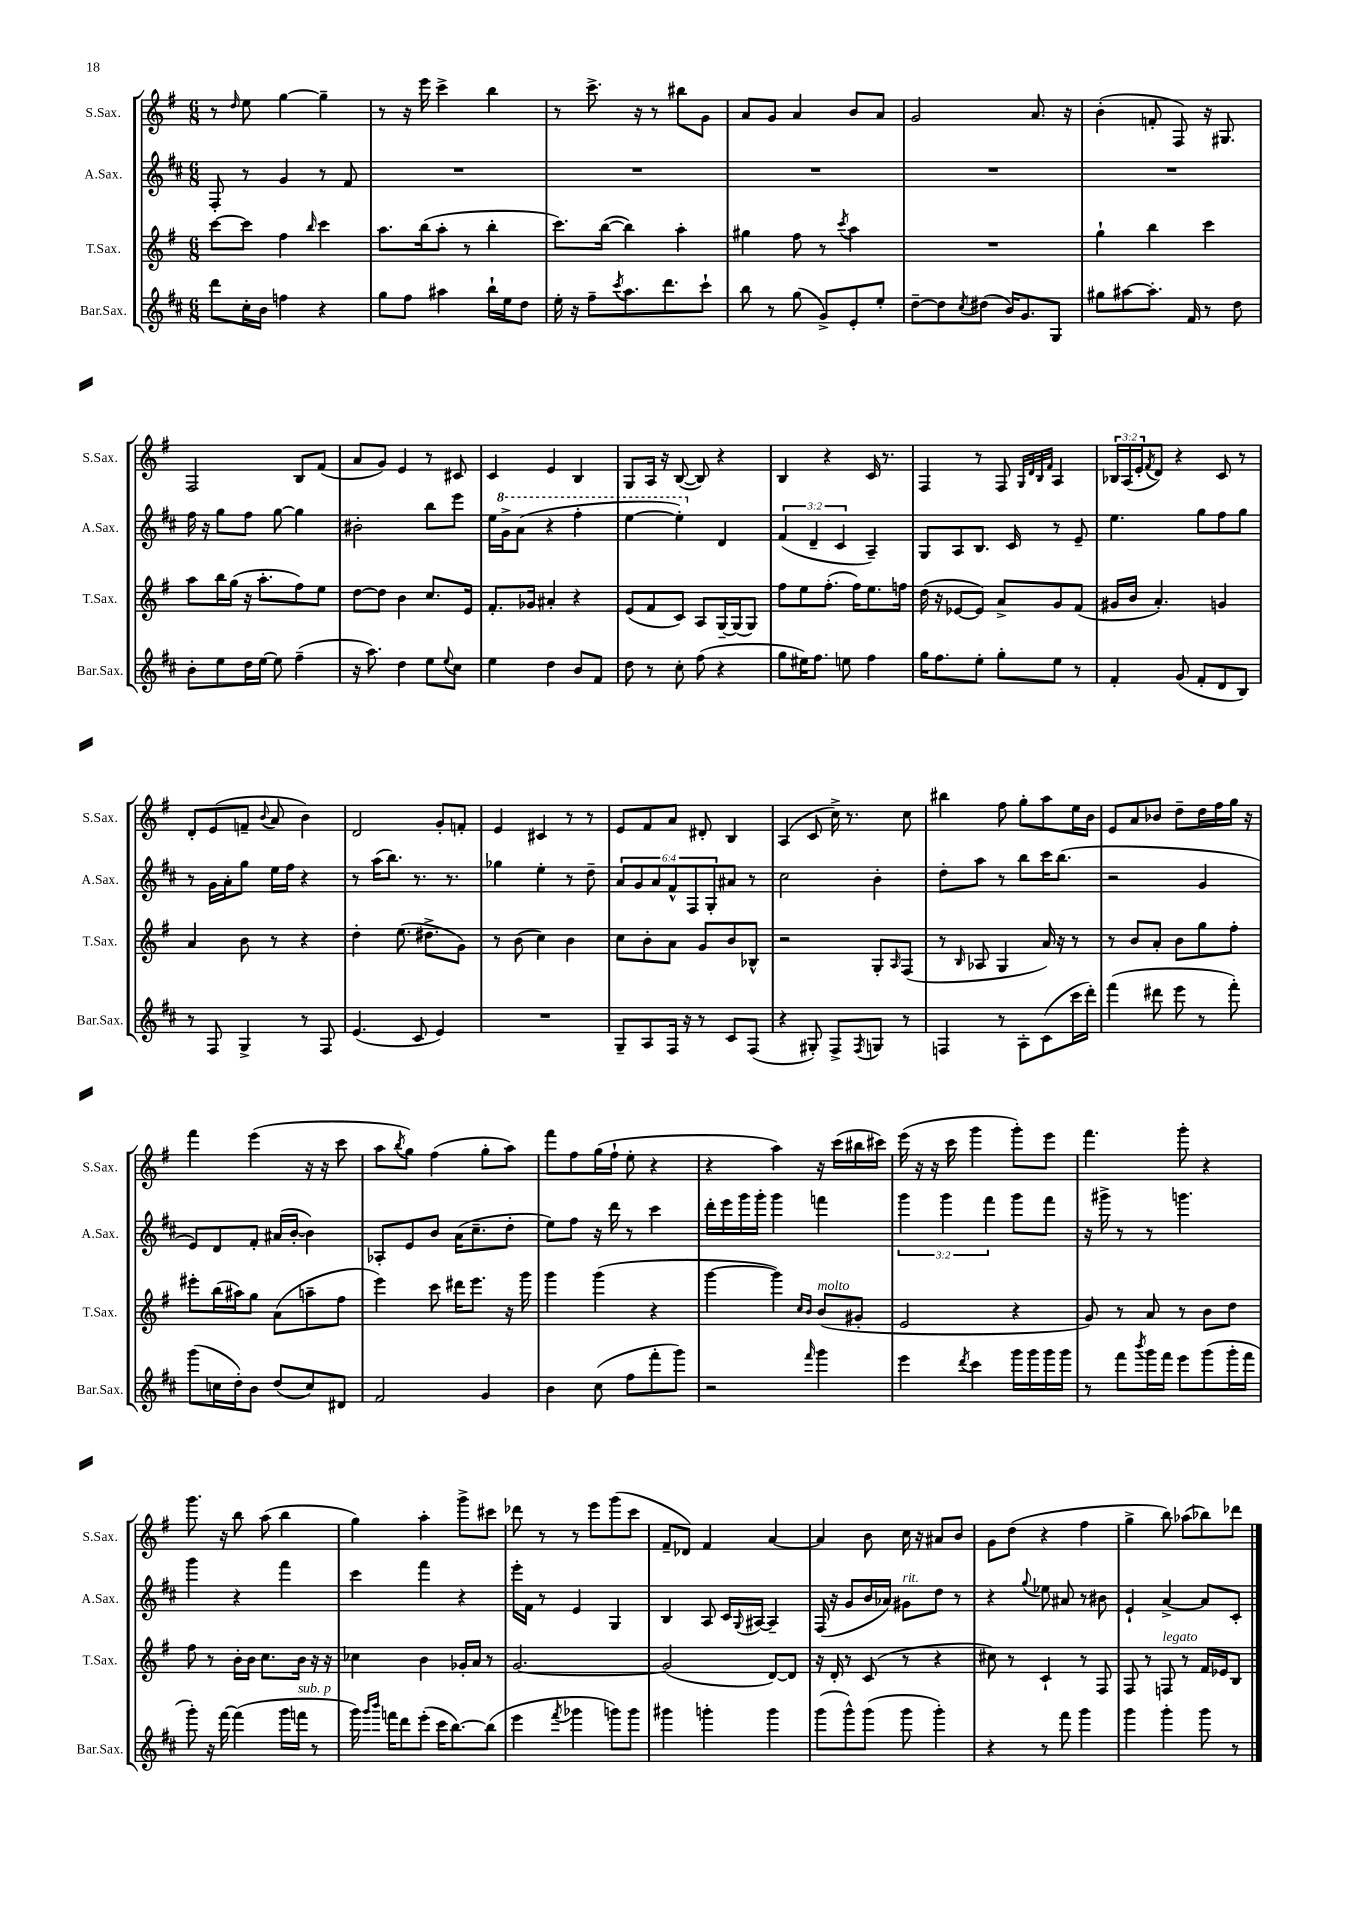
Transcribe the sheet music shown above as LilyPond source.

<<
\new StaffGroup <<
\new Staff = "s0" \with { instrumentName = "S.Sax." shortInstrumentName = "S.Sax." } {
    \clef treble \key g \major \numericTimeSignature \time 6/8 \override Staff.TupletNumber.text = #tuplet-number::calc-fraction-text
    r8 \grace { d''16 } e''8 g''4~ g''4-- |
    r8 r16 e'''16 c'''4-> b''4 |
    r8 c'''8.-> r16 r8 bis''8 g'8 |
    a'8 g'8 a'4 b'8 a'8 |
    g'2 a'8. r16 |
    b'4-.( f'8-. fis8) r16 gis8. |
    fis2 b8 fis'8( |
    a'8 g'8) e'4 r8 cis'8 |
    c'4 e'4 b4 |
    g8 a16 r16 b8~( b8) r4 |
    b4 r4 c'16 r8. |
    fis4 r8 fis8 \grace { g32 d'32 b32 fis'32 } a4 |
    \tuplet 3/2 { bes16 a16( e'16-. } \acciaccatura { fis'8 } d'8) r4 c'8 r8 |
    d'8-. e'8( f'8-- \appoggiatura { b'8 } a'8 b'4) |
    d'2 g'8-. f'8-. |
    e'4 cis'4 r8 r8 |
    e'8 fis'8 a'8 dis'8-. b4 |
    a4( c'8 c''16->) r8. c''8 |
    bis''4 fis''8 g''8-. a''8 e''16 b'16 |
    e'8 a'8 bes'8 d''8-- d''16 fis''16 g''16 r16 |
    fis'''4 e'''4( r16 r16 c'''8 |
    a''8 \acciaccatura { b''8 } g''8) fis''4( g''8-. a''8) |
    fis'''8 fis''8 g''16( fis''16-! e''8-. r4 |
    r4 a''4) r16 c'''16( bis''16 cis'''16) |
    e'''16( r16 r16 c'''16 g'''4 g'''8-.) e'''8 |
    fis'''4. g'''8-. r4 |
    g'''8. r16 b''8 a''8( b''4 |
    g''4) a''4-. g'''8-> cis'''8 |
    des'''8 r8 r8 e'''8 g'''8( c'''8 |
    fis'8-- des'8) fis'4 a'4~ |
    a'4 b'8 c''16 r16 ais'8 b'8 |
    g'8 d''8( r4 fis''4 |
    g''4-> b''8) aes''8( bes''8) des'''8 \bar "|." |
}
\new Staff = "s1" \with { instrumentName = "A.Sax." shortInstrumentName = "A.Sax." } {
    \clef treble \key d \major \numericTimeSignature \time 6/8 \override Staff.TupletNumber.text = #tuplet-number::calc-fraction-text
    fis8-. r8 g'4 r8 fis'8 |
    R2. |
    R2. |
    R2. |
    R2. |
    R2. |
    fis''16 r16 g''8 fis''8 g''8~ g''4 |
    bis'2-. b''8 e'''8 |
    e''16 \ottava #1 g''16-> a''8( r4 fis'''4-. |
    e'''4~ e'''4-.) \ottava #0 d'4 |
    \tuplet 3/2 { fis'4( d'4-- cis'4 } a4--) |
    g8 a8 b8. cis'16 r8 e'8-- |
    e''4. g''8 fis''8 g''8 |
    r8 g'16 a'16-. g''8 e''16 fis''16 r4 |
    r8 a''16( b''8.) r8. r8. |
    ges''4 e''4-. r8 d''8-- |
    \tuplet 6/4 { a'8 g'8 a'8 fis'8-^ fis8 g8-. } ais'8 r8 |
    cis''2 b'4-. |
    d''8-. a''8 r8 b''8 cis'''16 b''8.( |
    r2 g'4 |
    e'8) d'8 fis'8-. ais'16( b'16~-. b'4) |
    aes8-. e'8 b'8 a'16( cis''8.-- d''8-. |
    e''8) fis''8 r16 d'''16 r8 cis'''4 |
    d'''16-. e'''16 g'''16 g'''16-. g'''4 f'''4 |
    \tuplet 3/2 { g'''4 g'''4 fis'''4 } g'''8 fis'''8 |
    r16 gis'''16-> r8 r8 g'''4. |
    g'''4 r4 fis'''4 |
    cis'''4 fis'''4 r4 |
    e'''16-. fis'16 r8 e'4 g4 |
    b4 a8 cis'16 \appoggiatura { g8 } ais16~ ais4-- |
    fis16( r16 g'8 b'16 aes'16) gis'8^\markup { \italic "rit." } d''8 r8 |
    r4 \appoggiatura { g''8 } ees''8 ais'8 r8 bis'8 |
    e'4-! a'4~-> a'8 cis'8-. \bar "|." |
}
\new Staff = "s2" \with { instrumentName = "T.Sax." shortInstrumentName = "T.Sax." } {
    \clef treble \key g \major \numericTimeSignature \time 6/8
    c'''8~ c'''8 fis''4 \grace { b''16 } c'''4 |
    a''8. b''16( a''8-. r8 b''4-. |
    c'''8.) b''16~( b''4) a''4-. |
    gis''4 fis''8 r8 \acciaccatura { c'''8 } a''4 |
    R2. |
    g''4-! b''4 c'''4 |
    a''8 b''16 g''16( r16 a''8.-. fis''8) e''8 |
    d''8~ d''8 b'4 c''8. e'16 |
    fis'8.-. ges'16 ais'4-. r4 |
    e'8( fis'8 c'8) a8 g16~-- g16( g8) |
    fis''8 e''8 fis''8.-.( fis''16) e''8. f''16 |
    d''16( r16 ees'8~ ees'8) a'8-> g'8 fis'8( |
    gis'16 b'16 a'4.-.) g'4 |
    a'4 b'8 r8 r4 |
    d''4-. e''8.( dis''8.-> g'8) |
    r8 b'8( c''4) b'4 |
    c''8 b'8-. a'8 g'8 b'8 bes8-^ |
    r2 g8-. \grace { a16 } fis8( |
    r8 \grace { b16 } aes8 g4 a'16) r16 r8 |
    r8 b'8 a'8-. b'8 g''8 fis''8-. |
    eis'''8-. b''16( ais''16) g''8 a'8( a''8-- fis''8 |
    e'''4) c'''8 dis'''16 e'''8. r16 g'''16 |
    g'''4 g'''4( r4 |
    g'''4~ g'''4) \grace { c''16 b'16 } b'8^\markup { \italic "molto" }( gis'8-. |
    e'2 r4 |
    g'8) r8 a'8 r8 b'8 d''8 |
    fis''8 r8 b'16-. b'16 c''8. b'16 r16 r16 |
    ces''4 b'4 ges'16-. a'16 r8 |
    g'2.~ |
    g'2( d'8~) d'8 |
    r16 d'16-. r8 c'8( r8 r4 |
    cis''8) r8 c'4-! r8 fis8 |
    fis8 r8 f8^\markup { \italic "legato" } r8 fis'16 ees'16 b8 \bar "|." |
}
\new Staff = "s3" \with { instrumentName = "Bar.Sax." shortInstrumentName = "Bar.Sax." } {
    \clef treble \key d \major \numericTimeSignature \time 6/8
    d'''8 cis''16-. b'16 f''4 r4 |
    g''8 fis''8 ais''4 b''16-! e''16 d''8 |
    e''16-. r16 fis''8-- \acciaccatura { cis'''8 } a''8. d'''8. cis'''8-! |
    b''8 r8 g''8( g'8->) e'8-. e''8-. |
    d''8~-- d''8 \acciaccatura { cis''8 } dis''8( b'16) g'8. g8 |
    gis''8 ais''8~ ais''8.-. fis'16 r8 d''8 |
    b'8-. e''8 d''16 e''16~ e''8 fis''4--( |
    r16 a''8.) d''4 e''8 \appoggiatura { e''8 } cis''8 |
    e''4 d''4 b'8 fis'8 |
    d''8 r8 cis''8-. fis''8( r4 |
    g''8 eis''16) fis''8. e''8 fis''4 |
    g''16 fis''8. e''8-. g''8-. e''8 r8 |
    fis'4-. g'8( fis'8-. d'8 b8) |
    r8 fis8 g4-> r8 fis8 |
    e'4.( cis'8 e'4) |
    R2. |
    g8-- a8 fis16 r16 r8 cis'8 fis8( |
    r4 gis8-.) fis8-> \acciaccatura { fis8 } g8 r8 |
    f4 r8 a8-. cis'8( cis'''16 d'''16-.) |
    fis'''4( dis'''8 e'''8 r8 fis'''8-.) |
    g'''8( c''16 d''16-.) b'8 d''8( c''8) dis'8 |
    fis'2 g'4 |
    b'4 cis''8( fis''8 fis'''8-. g'''8) |
    r2 \grace { fis'''16 } g'''4 |
    e'''4 \acciaccatura { d'''8 } cis'''4 g'''16 g'''16 g'''16 g'''16 |
    r8 fis'''8 \acciaccatura { b'''8 } g'''16 fis'''16 e'''8 g'''8( g'''16-. fis'''16 |
    g'''8-.) r16 fis'''16~ fis'''4( g'''16 f'''16^\markup { \italic "sub. p" } r8 |
    g'''16) \grace { g'''16 b'''16 } f'''16 d'''8 e'''8-.( cis'''16 b''8.~) b''8( |
    e'''4 \acciaccatura { fis'''8 } ges'''4 g'''8) g'''8 |
    gis'''4 g'''4-. g'''4 |
    g'''8( g'''8-^) g'''8( g'''8 g'''4-.) |
    r4 r8 fis'''8 g'''4 |
    g'''4 g'''4-. g'''8 r8 \bar "|." |
}
>>
>>
\layout { \context { \Score \remove "Bar_number_engraver" } }
